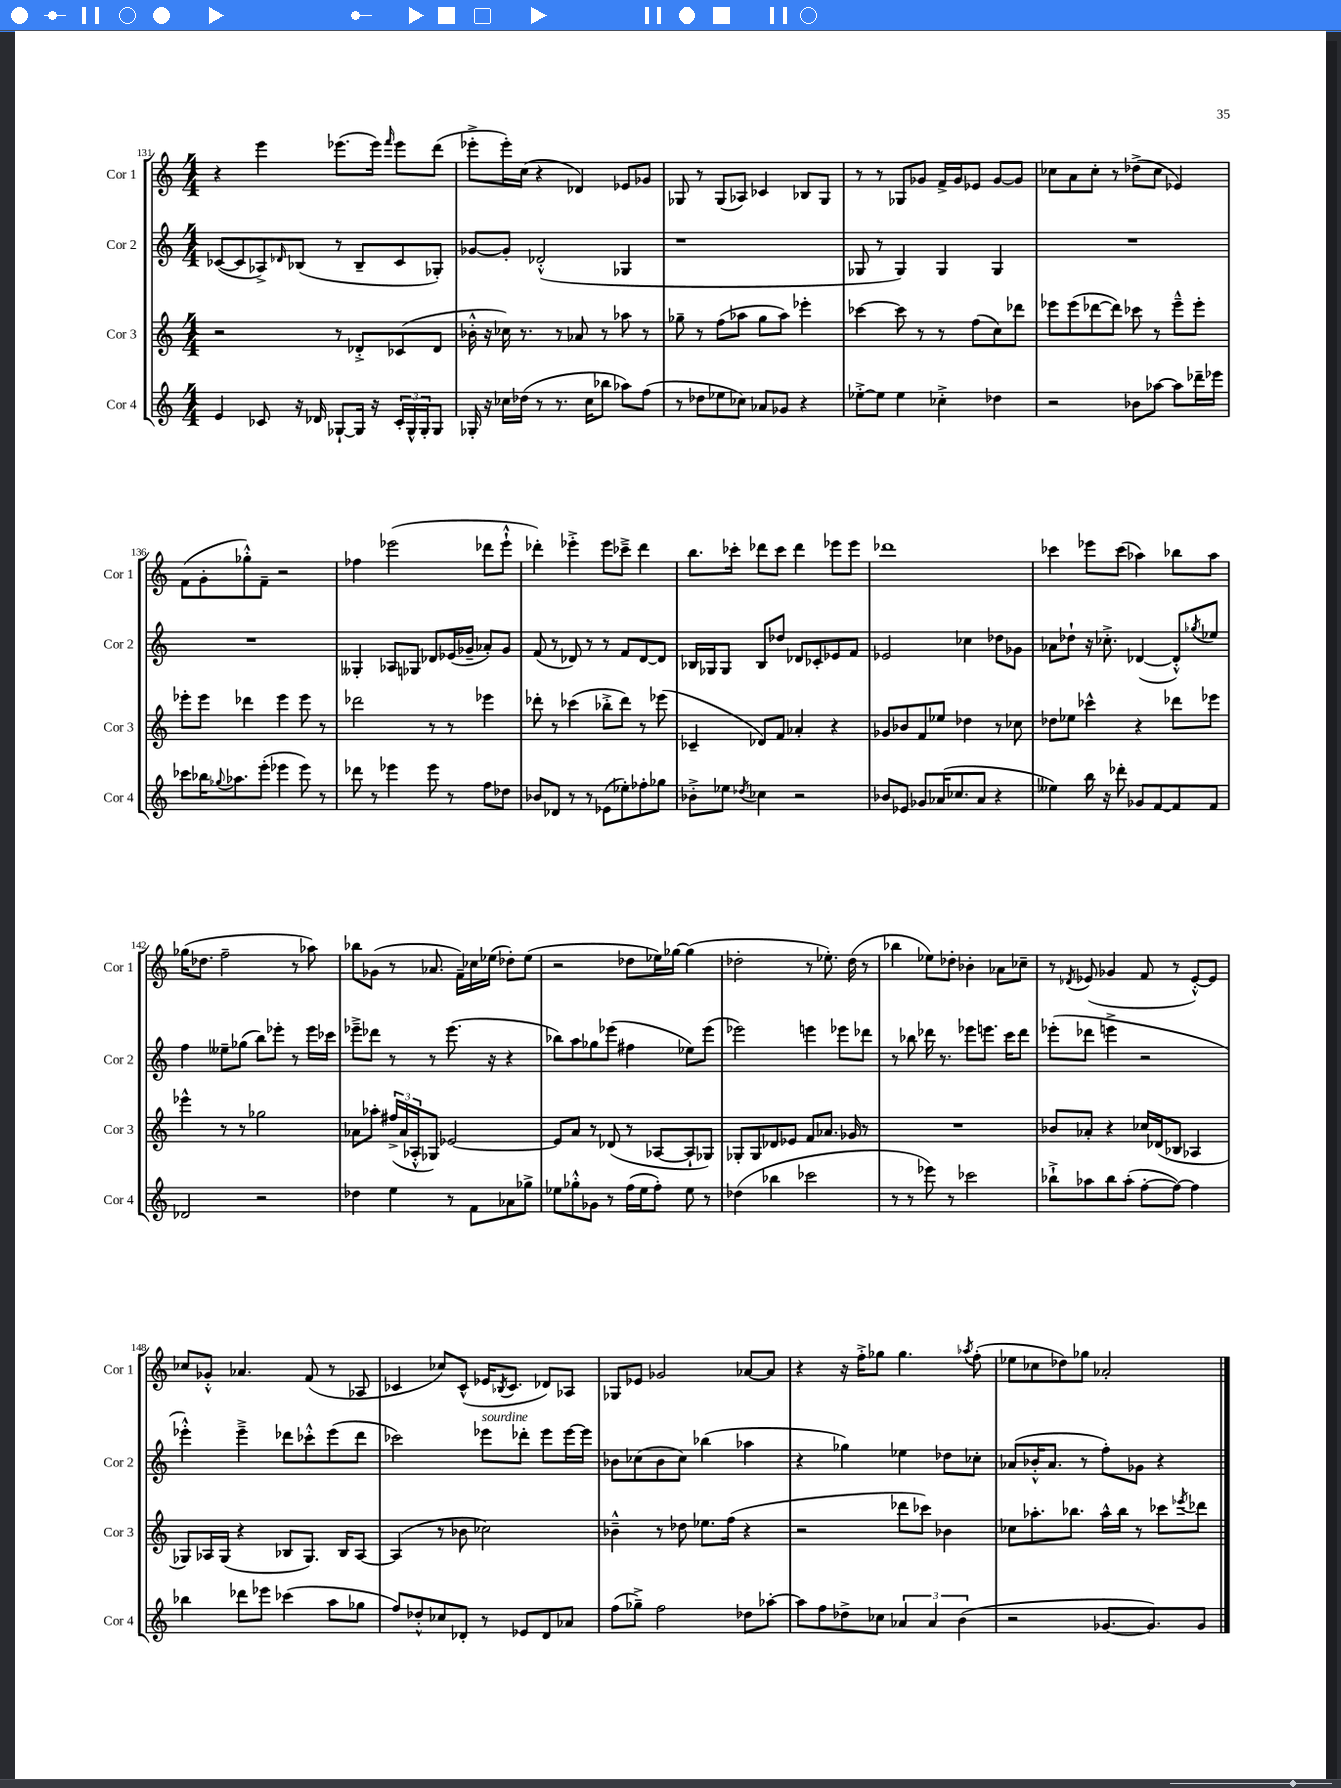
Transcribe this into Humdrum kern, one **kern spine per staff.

**kern	**kern	**kern	**kern
*staff4	*staff3	*staff2	*staff1
*clefG2	*clefG2	*clefG2	*clefG2
*k[]	*k[]	*k[]	*k[]
*M4/4	*M4/4	*M4/4	*M4/4
4e	2r	([8c-	4r
.	.	8c-]	.
8c-	.	8A-^)	4eee
.	.	16qqd-	.
16r	.	(8B-	.
16d-	.	.	.
[8G-`	8r	8r	(8.eee-
16G-]	8d-'^	8B-~	.
16r	.	.	16eee-)
.	.	.	16qqfff
24c-'	(8c-	8c-	8eee-
24G-^^	.	.	.
24G-'	.	.	.
8G-	8d-	8G-')	(8ddd
=	=	=	=
16G-'	16b-'^^	[8g-	8eee-'^
16r	16r	.	.
16cc-	16cc-)	8g-']	16eee-')
(16dd-	8.r	.	(16cc
8r	.	(2d-'^^	4r
8.r	8r	.	.
.	8a-	.	4d-)
16cc-	.	.	.
8bb-	8r	.	.
8aa-)	8aa-	4G-	8e-
(8ff	8r	.	8g-
=	=	=	=
8r	8gg-~	1r	8G-
8dd-	8r	.	8r
8ee-	(8ff	.	(8G-
8cc-)	8aa-	.	8A-)
8a-	8gg-	.	4c-
8g-	8aa-)	.	.
4r	4eee-'	.	8B-
.	.	.	8G-
=	=	=	=
[8ee-'^	[4ccc-	8G-	8r
8ee-]	.	8r	8r
4ee-	8ccc-]	4G-)	8G-
.	8r	.	8g-
4cc-'^	8r	4G-	16f^
.	.	.	16g-
.	(8ff	.	8e-
4dd-	8cc)	4G-	[8g-
.	8ddd-	.	8g-]
=	=	=	=
2r	8eee-	1r	8cc-
.	(8eee-	.	8a
.	[8ddd-	.	8cc-'
.	8ddd-])	.	8r
8b-	8ccc-	.	(8dd-^
[8aa-	8r	.	8cc-
8aa-]	8eee-~^^	.	4e-)
16ddd-~	8eee-'	.	.
16eee-	.	.	.
=	=	=	=
8ccc-	8eee-'	1r	(8f
16bb-	8eee-	.	8g'
8qqgg-	.	.	.
8.aa-	.	.	.
.	4ddd-	.	8gg-'^^)
(8eee'	.	.	8f~
4eee-	4eee-	.	2r
8eee-)	8eee-	.	.
8r	8r	.	.
=	=	=	=
8ddd-	2ddd-	4G--'	4ff-
8r	.	.	.
4eee-	.	8A-	(2eee-
.	.	8G-	.
8eee-	8r	8d-	.
8r	8r	(16e-	.
.	.	16g-~	.
8ff	4eee-	8a-')	8ddd-
8dd-	.	8g-	8eee-`^^
=	=	=	=
8b-	8ddd-'	(8f	4ddd-')
8d-	8r	8r	.
8r	(4ccc-	8d-)	4eee-'^
8r	.	8r	.
(8e-	8bb-'^	8r	8eee-
8ee-')	8ddd-)	8f	8ccc-~^
8ff-'	8r	[8d-	4ddd-
8gg-	(8eee-	8d-]	.
=	=	=	=
8b-'^	4c-~	16B-	8.bb
.	.	16G-	.
8ee-	.	8G-	.
.	.	.	16ccc-'
8qdd-	.	.	.
4cc-	8d-)	8B-	8ddd-
.	8f	8dd-	8ccc-
2r	4a-'	8d-	4ddd-
.	.	8c-'	.
.	4r	8e-	8eee-
.	.	8f	8eee-
=	=	=	=
8b-	8g-	2e-	1ddd-
8e-	8b-	.	.
8g-	8f	.	.
(16a-	8ee-	.	.
8.cc-	.	.	.
.	4dd-	4cc-	.
8a-	.	.	.
4r	8r	8dd-	.
.	8cc-	8g-	.
=	=	=	=
4ee--)	8dd-	8a-	4ccc-
.	8ee-	8dd-`	.
16bb	4ccc-^^	16r	8eee-
16r	.	8.cc-'^	.
8ddd-'	.	.	(8ccc-
8g-	4r	([4d-	4aa-)
[8f	.	.	.
8f]	8ddd-	8d-'^^])	8bb-
.	.	8qgg-	.
8f	8eee-	8ee-	8aa-
=	=	=	=
2d-	4eee-^^	4ff	(16gg-
.	.	.	8.dd-
.	8r	8ee--~	2ff~
.	8r	(8gg-	.
2r	2gg-	8bb)	.
.	.	8eee-'	.
.	.	8r	8r
.	.	16eee-	8aa-)
.	.	16ccc-	.
=	=	=	=
4dd-	8a-	8eee-~^	8bb-
.	8aa-'	8ddd-	(8g-
4ee	(24ff#^	8r	8r
.	24a-	.	.
.	24A-'^^	.	.
.	8G-)	8r	8.a-
8r	[2e-	(8.eee-	.
.	.	.	16f~)
8f	.	.	16cc-
.	.	16r	(16ee-
8a-	.	4r	8dd-')
8gg-^	.	.	(8ee-
=	=	=	=
8ee-	8e-]	8bb-)	2r
8gg-'^^	8a	8aa	.
8g-	8r	8gg-	.
8r	(8d-	(8eee-	.
(16ff	8r	4ff#	8dd-
16ee-	.	.	.
8ff')	[8A-	.	16ee-)
.	.	.	[16gg-
8ee-	8A-`]	8ee-)	(4gg-]
8r	8G-)	(8eee-	.
=	=	=	=
(4dd-	8G-'	2eee-)	2dd-'
.	8G-	.	.
4bb-	8d-	.	.
.	8e-	.	.
2ccc-	8f	4eee	8r
.	8.a-	.	8.ee-')
.	.	8eee-	.
.	16g-	.	(16dd-
.	8r	8ddd-	8r
=	=	=	=
8r	1r	8r	4bb-
8r	.	8bb-	.
8eee-)	.	16ddd-	8ee-)
.	.	8.r	.
8r	.	.	8dd-'
2ccc-	.	8eee-	4b-'
.	.	8.eee	.
.	.	.	8a-
.	.	16ccc	.
.	.	8ddd-	8cc-~
=	=	=	=
8bb-`^	8b-	(8eee-'	8r
.	.	.	8qd-
8aa-	8a-'	8ddd-	(8e-
8bb-	4r	4eee^	4g-
(8aa-'	.	.	.
[8ff'	16cc-	2r	8f
.	(16d-	.	.
8ff_)	8B-	.	8r
4ff]	4A-	.	[8e-'^^)
.	.	.	8e-]
=	=	=	=
4bb-	8G-)	4eee-'^^)	8cc-
.	16A-	.	8g-'^^
.	(16G-	.	.
8ddd-	4r	4eee-~^	4.a-
8eee-	.	.	.
(4ccc-	8B-	8ddd-	.
.	8.G-)	8ccc-'^^	(8f
8aa	.	(8eee-	8r
.	16B-	.	.
8gg-	[8A-	8ddd-	8A-
=	=	=	=
8ff)	(4A-]	2ccc-)	4c-
8dd-'^^	.	.	.
8cc-	8r	.	8cc-)
8d-'	8b-	.	(8c-^^
8r	2cc-)	8eee-	16e-
.	.	.	8qB-
.	.	.	8.c-
8e-	.	8ddd-'	.
8d-	.	8eee-	8d-)
8a-	.	[16eee-	8A-
.	.	16eee-]	.
=	=	=	=
(8ff	4b-~^^	8b-	8G-
8gg-~^)	.	(8cc-	8e-
2ff	8r	8b-	2g-
.	8dd-	8cc-)	.
.	8.ee-	(4bb-	.
.	(16ff	.	.
8dd-	4r	4aa-	[8a-
[8aa-'	.	.	8a-]
=	=	=	=
8aa-]	2r	4r	4r
8ff	.	.	.
8dd-^	.	4gg-)	16r
.	.	.	16ff'^
8cc-	.	.	8gg-
6a-	8ddd-	4ee-	4.gg-
.	8ccc-)	.	.
6a-	.	.	.
.	4b-	8dd-	.
(6b	.	.	.
.	.	.	8qaa-
.	.	8cc-'	(8ff'
=	=	=	=
2r	8cc-	(8a-	8ee-
.	8.aa-'	16b-'^^	8cc-
.	.	8.a-	.
.	.	.	8dd-)
.	8.bb-	.	.
.	.	8r	8gg-
[8.g-	16aa-^^	8ff')	2a-'
.	16bb-	.	.
.	8r	8g-	.
8.g-])	.	.	.
.	8ccc-	4r	.
.	8qeee-	.	.
8g-	8ddd-	.	.
==	==	==	==
*-	*-	*-	*-
